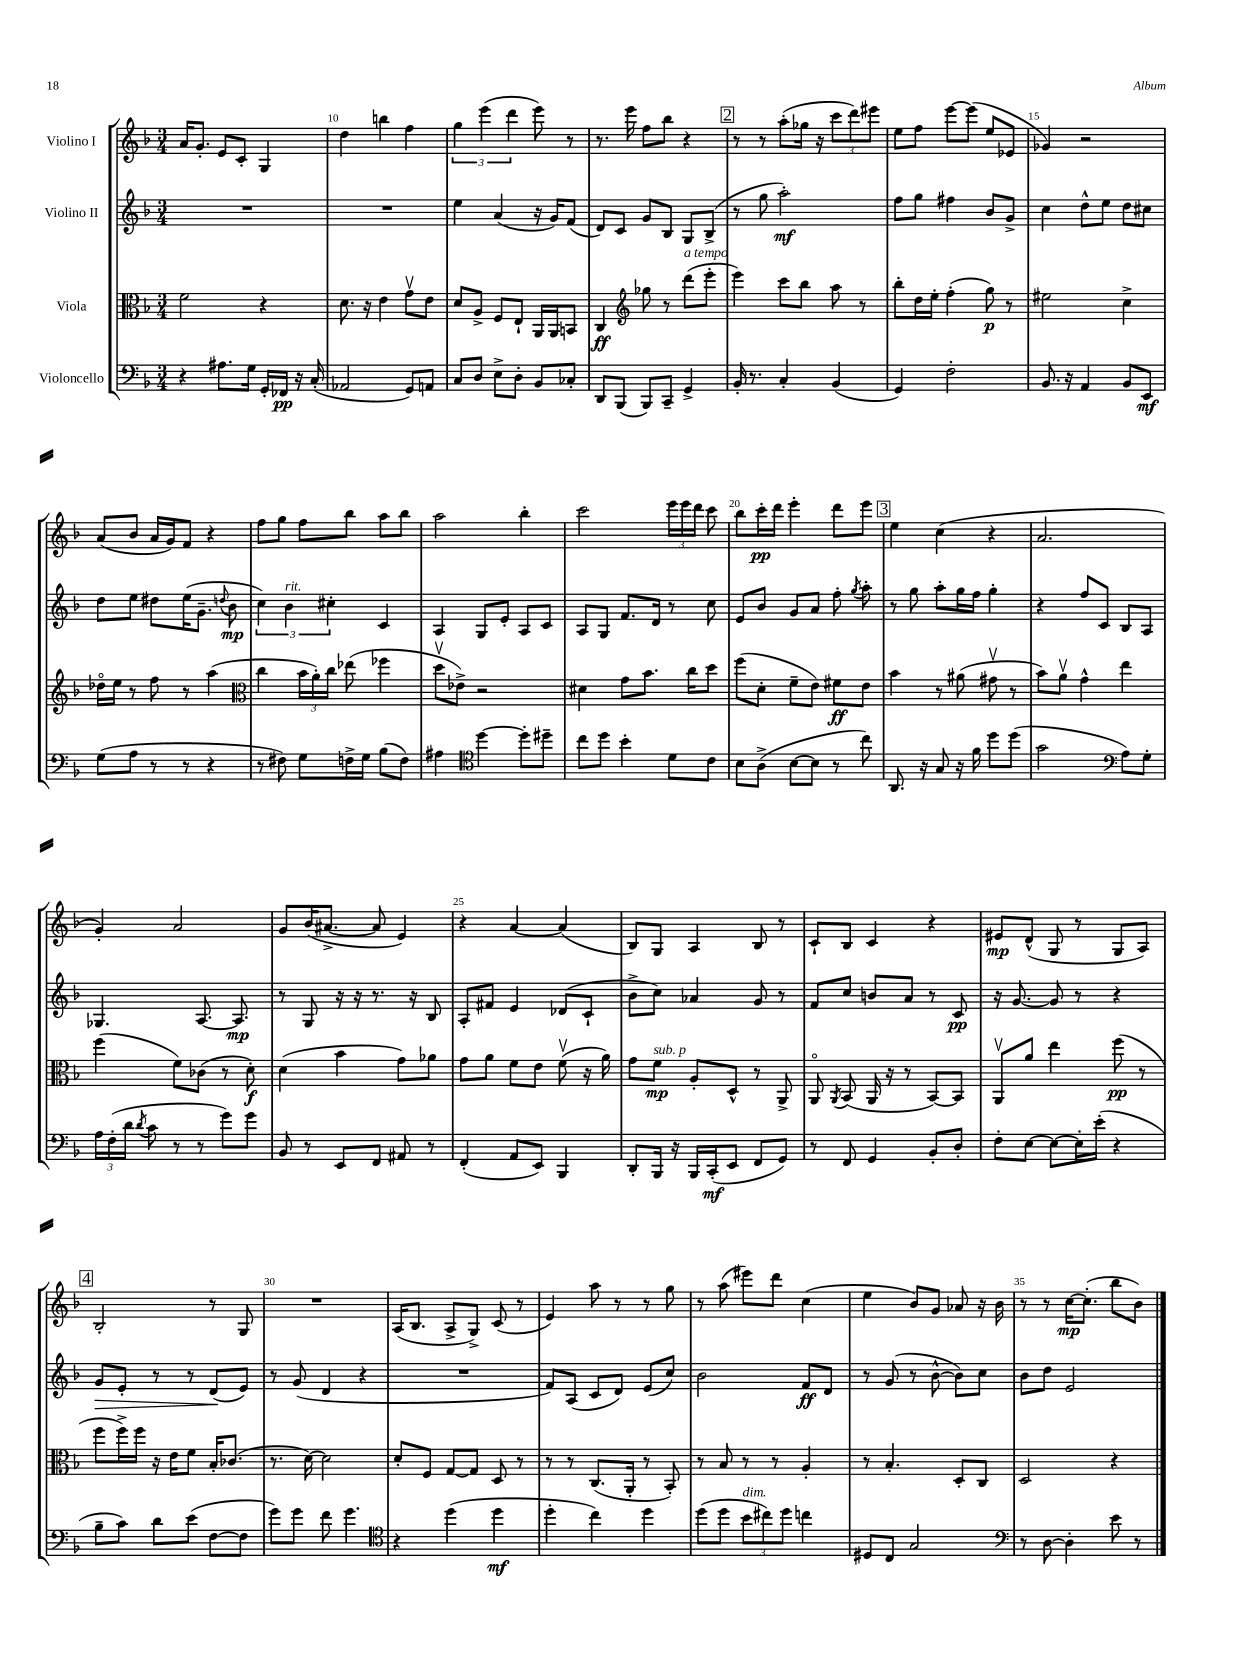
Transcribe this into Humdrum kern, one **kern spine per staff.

**kern	**kern	**kern	**kern
*staff4	*staff3	*staff2	*staff1
*clefF4	*clefC3	*clefG2	*clefG2
*k[b-]	*k[b-]	*k[b-]	*k[b-]
*M3/4	*M3/4	*M3/4	*M3/4
4r	2f	2.r	16a
.	.	.	8.g'
8.A#	.	.	8e
.	.	.	8c'
16G	.	.	.
16GG'	4r	.	4G
16FF-	.	.	.
16r	.	.	.
(16C'	.	.	.
=	=	=	=
2AA-	8.d	2.r	4dd
.	16r	.	.
.	4e	.	4bb
8GG)	8gv	.	4ff
8AA	8e	.	.
=	=	=	=
8C	8d	4ee	6gg
8D	8A^	.	.
.	.	.	(6eee
8E^	8F	(4a	.
.	.	.	6ddd
8D'	8E`	.	.
8BB-	16AA	16r	8eee)
.	16AA	16g)	.
8C-'	8BB	(8f	8r
=	=	=	=
8DD	4C	8d)	8.r
(8BBB-	.	8c	.
.	.	.	16eee
*	*clefG2	*	*
8BBB-)	8gg-	8g	8ff
8CC~	8r	8B-	8bb-
4GG^	(8ddd	8G	4r
.	8eee'	(8B-^	.
=	=	=	=
16BB-'	4eee)	8r	8r
8.r	.	.	.
.	.	8gg	8r
4C'	8ccc	2aa')	(8aa'
.	8bb-	.	16gg-
.	.	.	16r
(4BB-	8aa	.	12ccc
.	.	.	12ddd)
.	8r	.	.
.	.	.	12eee#
=	=	=	=
4GG)	8bb-'	8ff	8ee
.	16dd	8gg	8ff
.	16ee'	.	.
2F'	(4ff'	4ff#	[8eee
.	.	.	(8eee]
.	8gg)	8b-	8ee
.	8r	8g^	8e-
=	=	=	=
8.BB-	2ee#	4cc	4g-)
16r	.	.	.
4AA	.	8dd^^	2r
.	.	8ee	.
8BB-	4cc^	8dd	.
8EE	.	8cc#	.
=	=	=	=
(8G	16dd-o	8dd	(8a
.	16ee	.	.
8A	8r	8ee	8b-
8r	8ff	8dd#	16a
.	.	.	16g)
8r	8r	(16ee	8f
.	.	8.g~	.
4r	(4aa	.	4r
.	.	8qqdd	.
.	.	8b-	.
=	=	=	=
*	*clefC3	*	*
8r	4cc	6cc)	8ff
8F#)	.	.	8gg
.	.	6b-	.
8G	24b-	.	8ff
.	24a')	.	.
.	24cc	6cc#'	.
16F^	(8ee-	.	8bb-
16G	.	.	.
(8B-	4ff-	4c	8aa
8F)	.	.	8bb-
=	=	=	=
4A#	8ddv	4A	2aa
.	8e-^)	.	.
*clefC4	*	*	*
[4dd	2r	8G	.
.	.	8e'	.
8dd']	.	8A	4bb-'
8dd#~	.	8c	.
=	=	=	=
8cc	4d#	8A	2ccc
8dd	.	8G	.
4b-'	8g	8.f	.
.	8.b-	.	.
.	.	16d	.
8d	.	8r	24eee
.	.	.	24eee
.	16cc	.	.
.	.	.	24ddd
8c	8dd	8cc	8ccc
=	=	=	=
8B-	(8ff	8e	8bb-
(8A^	8d'	8b-	16ccc'
.	.	.	16ddd
[8B-	8f~	8g	4eee'
8B-]	8e)	8a	.
8r	8f#	8ff'	8ddd
.	.	8qgg	.
8cc)	8e	8aa'	8eee
=	=	=	=
8.AA	4b-	8r	4ee
.	.	8gg	.
16r	.	.	.
8G	8r	8aa'	(4cc
16r	(8a#	16gg	.
16f	.	16ff	.
8dd	8g#v	4gg'	4r
(8dd	8r	.	.
=	=	=	=
2g	8b-)	4r	2.a
.	8av	.	.
.	4g^^	8ff	.
.	.	8c	.
*clefF4	*	*	*
8A)	4ee	8B-	.
8G'	.	8A	.
=	=	=	=
24A	(4ff	4.G-	4g')
(24F'	.	.	.
24d	.	.	.
8qd	.	.	.
8c	.	.	.
8r	8f)	.	2a
8r	(8c-	[8.A	.
8g)	8r	.	.
.	.	8.A]	.
8g	8d')	.	.
=	=	=	=
8BB-	(4d	8r	8g
8r	.	8G	(16b-
.	.	.	[8.a#^
8EE	4b-	16r	.
.	.	16r	.
8FF	.	8.r	8a#]
8AA#	8g)	.	4e)
.	.	16r	.
8r	8a-	8B-	.
=	=	=	=
(4FF'	8g	8A'	4r
.	8a	8f#	.
8AA	8f	4e	[4a
8EE)	8e	.	.
4BBB-	(8fv	(8d-	(4a]
.	16r	8c`	.
.	16a)	.	.
=	=	=	=
8DD'	8g	8b-^	8B-)
16BBB-	8f	8cc)	8G
16r	.	.	.
16BBB-	8A'	4a-	4A
(16CC'	.	.	.
8EE	8D^^	.	.
8FF	8r	8g	8B-
8GG)	8AA^	8r	8r
=	=	=	=
8r	8AAo	8f	8c`
.	8qAA	.	.
8FF	(8BB-	8cc	8B-
4GG	16AA	8b	4c
.	16r	.	.
.	8r	8a	.
8BB-'	[8BB-)	8r	4r
8D'	8BB-]	8c	.
=	=	=	=
8F'	8AAv	16r	8e#
.	.	[8.g	.
[8E	8a	.	(8d^^
8E_	4ee	8g]	8G
16E']	.	8r	8r
(16e'	.	.	.
4r	(8ff	4r	8G
.	8r	.	8A)
=	=	=	=
8B-~	8ff	8g	2B-'
8c)	16ff^)	8e'	.
.	16ff	.	.
8d	16r	8r	.
.	16e	.	.
(8e	8f	8r	.
[8F	16B-'	(8d	8r
.	(8.c-	.	.
8F]	.	8e)	8G
=	=	=	=
8g)	8.r	8r	2.r
8g	.	(8g	.
.	[16d)	.	.
8f	2d]	4d	.
4.g	.	.	.
.	.	4r	.
=	=	=	=
*clefC4	*	*	*
4r	8d'	2.r	(16A
.	.	.	8.B-
.	8F	.	.
(4dd	[8G	.	8A^
.	8G]	.	8G^)
4dd	8D	.	(8c
.	8r	.	8r
=	=	=	=
4dd'	8r	8f)	4e)
.	8r	(8A	.
4cc)	(8.C	8c	8aa
.	.	8d)	8r
.	16AA'	.	.
4dd	8r	(8e	8r
.	8BB-')	8cc)	8gg
=	=	=	=
(8dd	8r	2b-	8r
8dd	8B-	.	(8aa
12b-	8r	.	8eee#)
12cc#)	.	.	.
.	8r	.	8ddd
12dd	.	.	.
4cc	4A'	8f	(4cc
.	.	8d	.
=	=	=	=
8D#	8r	8r	4ee
8C	4.B-'	(8g	.
2G	.	8r	8b-)
.	.	[8b-^^	8g
.	8D'	8b-])	8a-
.	8C	8cc	16r
.	.	.	16b-
=	=	=	=
*clefF4	*	*	*
8r	2D	8b-	8r
[8D	.	8dd	8r
4D']	.	2e	[16cc
.	.	.	(8.cc']
8e	4r	.	8bb-
8r	.	.	8b-)
==	==	==	==
*-	*-	*-	*-
